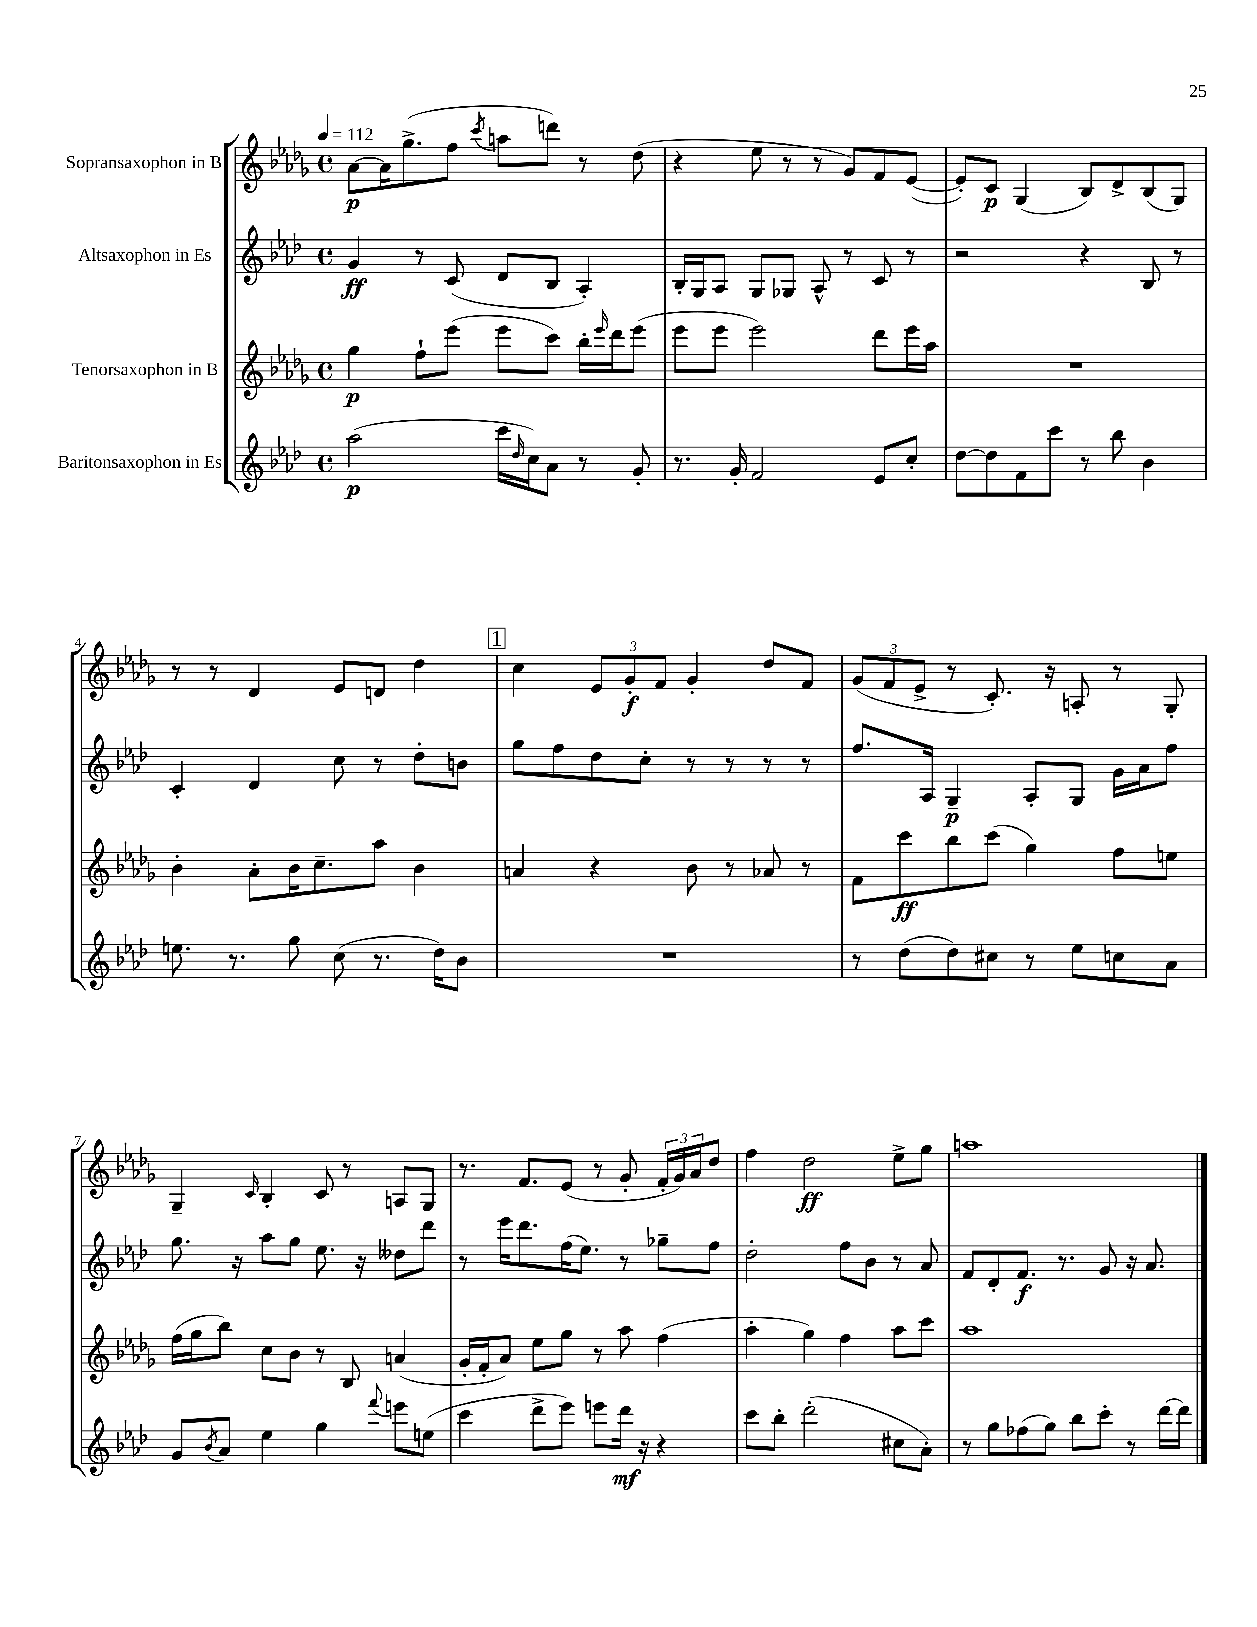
<<
\new StaffGroup <<
\new Staff = "s0" \with { instrumentName = "Sopransaxophon in B" } {
    \clef treble \key des \major \defaultTimeSignature \time 4/4 \tempo 4 = 112
    aes'8~\p aes'16 ges''8.->( f''8 \acciaccatura { c'''8 } a''8 d'''8) r8 des''8( |
    r4 ees''8 r8 r8 ges'8) f'8 ees'8~( |
    ees'8-.) c'8\p ges4( bes8) des'8-> bes8( ges8) |
    r8 r8 des'4 ees'8 d'8 des''4 |
    \mark \markup { \box "1" } c''4 \tuplet 3/2 { ees'8 ges'8-.\f f'8 } ges'4-. des''8 f'8 |
    \tuplet 3/2 { ges'8( f'8 ees'8-> } r8 c'8.-.) r16 a8-. r8 ges8-. |
    ges4-- \grace { c'16 } bes4-. c'8 r8 a8 ges8 |
    r8. f'8. ees'8( r8 ges'8-. \tuplet 3/2 { f'16-. ges'16) aes'16 } des''8 |
    f''4 des''2\ff ees''8-> ges''8 |
    a''1 \bar "|." |
}
\new Staff = "s1" \with { instrumentName = "Altsaxophon in Es" } {
    \clef treble \key aes \major \defaultTimeSignature \time 4/4
    g'4\ff r8 c'8( des'8 bes8 aes4-.) |
    bes16-. g16 aes8 g8 ges8 aes8-^ r8 c'8 r8 |
    r2 r4 bes8 r8 |
    c'4-. des'4 c''8 r8 des''8-. b'8 |
    \mark \markup { \box "1" } g''8 f''8 des''8 c''8-. r8 r8 r8 r8 |
    f''8. aes16 g4--\p aes8-. g8 g'16 aes'16 f''8 |
    g''8. r16 aes''8 g''8 ees''8. r16 deses''8 des'''8 |
    r8 ees'''16 des'''8. f''16( ees''8.) r8 ges''8-- f''8 |
    des''2-. f''8 bes'8 r8 aes'8 |
    f'8 des'8-. f'8.\f r8. g'8 r16 aes'8. \bar "|." |
}
\new Staff = "s2" \with { instrumentName = "Tenorsaxophon in B" } {
    \clef treble \key des \major \defaultTimeSignature \time 4/4
    ges''4\p f''8-! ees'''8( ees'''8 c'''8) bes''16-. \grace { ees'''16 } des'''16 ees'''8( |
    ees'''8 ees'''8 ees'''2) des'''8 ees'''16 aes''16 |
    R1 |
    bes'4-. aes'8-. bes'16 c''8.-- aes''8 bes'4 |
    \mark \markup { \box "1" } a'4 r4 bes'8 r8 aes'8 r8 |
    f'8 c'''8\ff bes''8 c'''8( ges''4) f''8 e''8 |
    f''16( ges''16 bes''8) c''8 bes'8 r8 bes8 a'4( |
    ges'16-. f'16-. aes'8) ees''8 ges''8 r8 aes''8 f''4( |
    aes''4-. ges''4) f''4 aes''8 c'''8 |
    aes''1 \bar "|." |
}
\new Staff = "s3" \with { instrumentName = "Baritonsaxophon in Es" } {
    \clef treble \key aes \major \defaultTimeSignature \time 4/4
    aes''2\p( c'''16 \grace { des''16 } c''16) aes'8 r8 g'8-. |
    r8. g'16-. f'2 ees'8 c''8-. |
    des''8~ des''8 f'8 c'''8 r8 bes''8 bes'4 |
    e''8. r8. g''8 c''8( r8. des''16) bes'8 |
    \mark \markup { \box "1" } R1 |
    r8 des''8( des''8) cis''8 r8 ees''8 c''8 aes'8 |
    g'8 \acciaccatura { bes'8 } aes'8 ees''4 g''4 \appoggiatura { f'''8 } e'''8 e''8( |
    c'''4 des'''8-> ees'''8) e'''8 des'''16\mf r16 r4 |
    c'''8 bes''8-. des'''2-.( cis''8 aes'8-.) |
    r8 g''8 fes''8( g''8) bes''8 c'''8-. r8 des'''16~ des'''16 \bar "|." |
}
>>
>>
